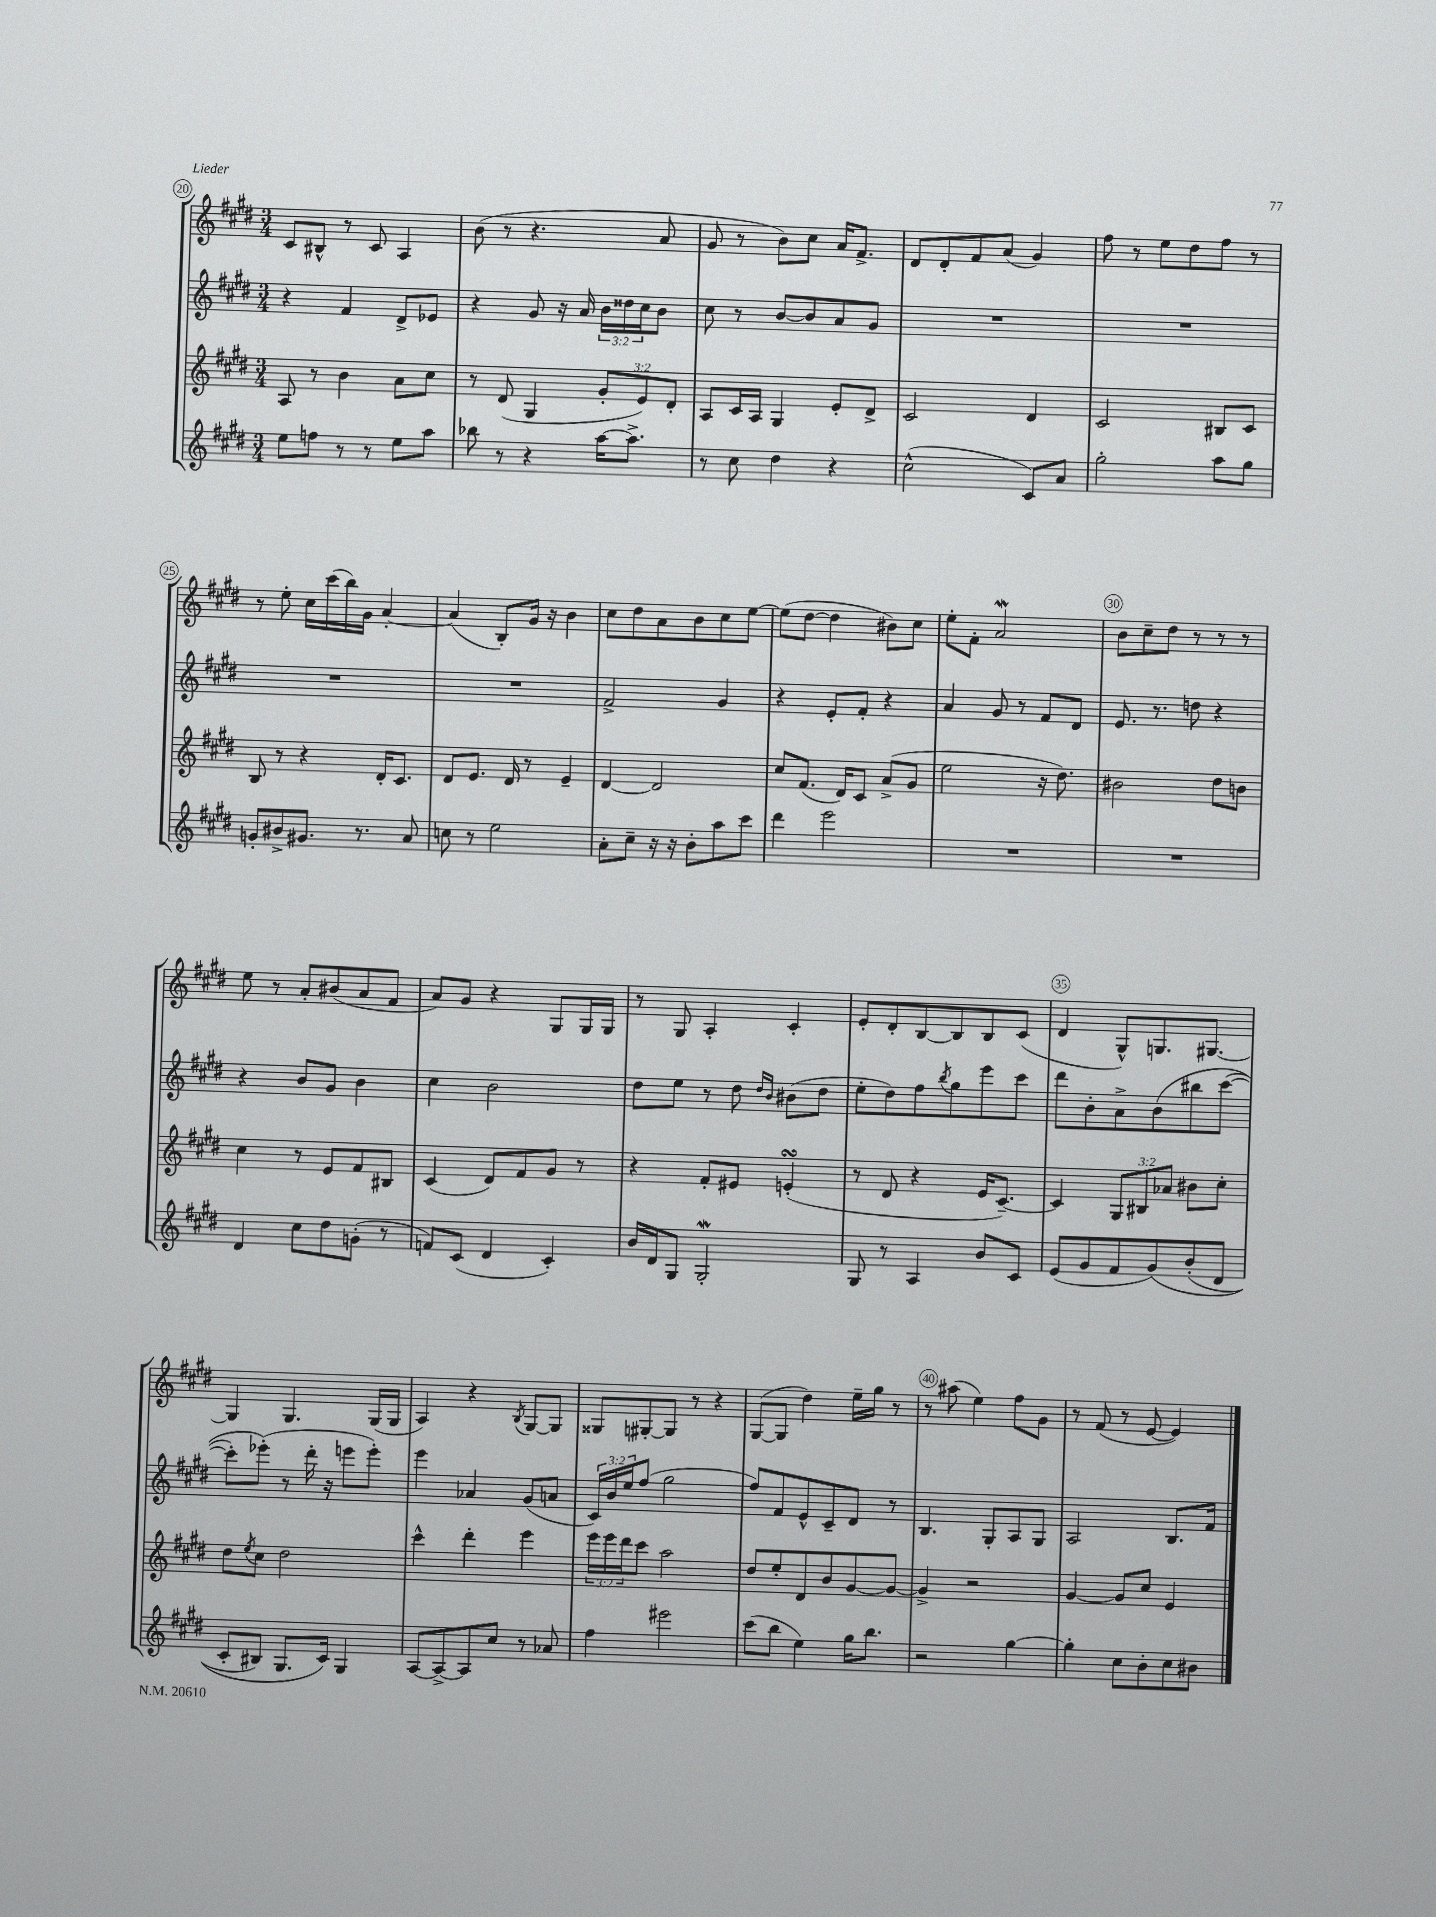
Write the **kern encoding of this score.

**kern	**kern	**kern	**kern
*part4	*part3	*part2	*part1
*staff4	*staff3	*staff2	*staff1
*clefG2	*clefG2	*clefG2	*clefG2
*k[f#c#g#d#]	*k[f#c#g#d#]	*k[f#c#g#d#]	*k[f#c#g#d#]
*M3/4	*M3/4	*M3/4	*M3/4
=20	=20	=20	=20
8ee\L	8A/	4r	8c#/L
8ffn\J	8r	.	8B#X^^/J
8r	4b\	4f#/	8r
8r	.	.	8c#/
8ee\L	8a\L	8d#^/L	4A/
8aa\J	8cc#\J	8e-X/J	.
=21	=21	=21	=21
8bb-X\	8r	4r	(8b\
8r	(8d#/	.	8r
4r	4G#/	8g#/	4.r
.	.	16r	.
.	.	16a/	.
[16aa\KL	12g#'/L	24b\LL	.
.	.	24dd##X\	.
8.aa^\J]	.	.	.
.	12e/)	24cc#\J	.
.	.	8b\J	8a/
.	12d#'/J	.	.
=22	=22	=22	=22
8r	8A/L	8cc#\	8g#/
8cc#\	16c#/L	8r	8r
.	16A/JJ	.	.
4dd#\	4G#/	[8b/L	8b\L)
.	.	8b/]	8cc#\J
4r	8e'/L	8a/	16a/KL
.	.	.	8.f#^/J
.	8d#^/J	8g#/J	.
=23	=23	=23	=23
(2cc#^^\	2c#/	2.r	8d#/L
.	.	.	8d#'/
.	.	.	8f#/
.	.	.	(8a/J
8c#/L)	4d#/	.	4g#/)
8a/J	.	.	.
=24	=24	=24	=24
2gg#'\	2c#/	2.r	8ff#\
.	.	.	8r
.	.	.	8ee\L
.	.	.	8dd#\
8aa\L	8B#X/L	.	8ff#\J
8gg#\J	8c#/J	.	8r
!!LO:LB:g=z
=25	=25	=25	=25
8gn'/L	8B/	2.r	8r
8b#X^/	8r	.	8ee'\
8.g#X/J	4r	.	16cc#\LL
.	.	.	(16ccc#\
.	.	.	16bb\)
8.r	.	.	16g#\JJ
.	16d#'/KL	.	[4a'/
.	8.c#/J	.	.
8a/	.	.	.
=26	=26	=26	=26
8ccn\	8d#/L	2.r	(4a/]
8r	8.e/J	.	.
2ee\	.	.	8B'/L)
.	16d#/	.	.
.	8r	.	16g#/Jk
.	.	.	16r
.	4e~/	.	4b\
=27	=27	=27	=27
8a'\L	[4d#/	2f#^/	8cc#\L
8cc#~\J	.	.	8dd#\
16r	2d#/]	.	8a\
16r	.	.	.
8b'\L	.	.	8b\
8aa\	.	4g#/	8cc#\
8ccc#\J	.	.	[8ee\J
=28	=28	=28	=28
4ddd#\	8cc#/L	4r	(8ee\L]
.	(8.f#/J	.	[8dd#\J
2eee\	.	8e'/L	4dd#\]
.	16d#/KL)	.	.
.	8c#/J	8f#'/J	.
.	(8a^/L	4r	8b#X\L)
.	8g#/J	.	8cc#\J
=29	=29	=29	=29
2.r	2ee\	4a/	8ee'\L
.	.	.	8f#'\J
.	.	8g#/	2aw/
.	.	8r	.
.	16r	8f#/L	.
.	8.dd#\)	.	.
.	.	8d#/J	.
=30	=30	=30	=30
2.r	2b#X\	8.e/	8b\L
.	.	.	8cc#~\
.	.	8.r	.
.	.	.	8dd#\J
.	.	8ddn\	8r
.	8dd#\L	4r	8r
.	8bn\J	.	8r
!!LO:LB:g=z
=31	=31	=31	=31
4d#/	4cc#\	4r	8ee\
.	.	.	8r
8cc#\L	8r	8b/L	8a'/L
8dd#\	8e/L	8g#/J	(8b#X/
(8gn'\J	8f#/	4b\	8a/
8r	8B#X/J	.	8f#/J
=32	=32	=32	=32
8fn/L)	(4c#/	4cc#\	8a/L)
(8c#/J	.	.	8g#/J
4d#/	8d#/L)	2b\	4r
.	8f#/	.	.
4c#'/)	8g#/J	.	8G#/L
.	8r	.	16G#/L
.	.	.	16G#/JJ
=33	=33	=33	=33
16b/LL	4r	8dd#\L	8r
16d#/J	.	.	.
8G#/J	.	8ee\J	8G#/
2G#W'/	8f#'/L	8r	4A'/
.	8e#X/J	8dd#\	.
.	.	16qqdd#/LL	.
.	.	16qqb/JJ	.
.	(4ensSSs'/	(8b#X\L	4c#'/
.	.	8dd#\J	.
=34	=34	=34	=34
8G#/	8r	8ee'\L	8e'/L
8r	8d#/	8dd#\)	8d#'/
4A/	4r	8ff#\	[8B/
.	.	8qbb/	.
.	.	8gg#\	8B/]
8b/L	16e/KL	8eee\	8B/
.	[8.c#~/J)	.	.
8c#/J	.	8ccc#\J	(8c#/J
=35	=35	=35	=35
(8e/L	4c#/]	8ddd#\L	4d#/
8g#/	.	8b'\	.
8f#/	12G#/L	8a^\	8G#^^/L)
.	12B#X/	.	.
(8g#/)	.	(8b\	8.Gn/
.	12a-X/J	.	.
(8b'/	8b#X\L	8bb#X\	.
.	.	.	[8.G#X/J
8d#/J	8cc#'\J	([8ccc#\J	.
!!LO:LB:g=z
=36	=36	=36	=36
8c#'/L	8dd#\L	8ccc#'\L])	4G#/]
.	8qee/	.	.
8B#X/J)	8cc#\J	(8eee-X'\J)	.
8.G#/L	2dd#\	8r	4.G#/
.	.	16ddd#'\	.
16c#/Jk)	.	16r	.
4G#/	.	8eeen\L	.
.	.	8eee'\J)	(16G#/LL
.	.	.	16G#/JJ
=37	=37	=37	=37
[8A/L	4ccc#^^\	4eee\	4A/)
8A^/_	.	.	.
8A/]	4ddd#'\	4a-X/	4r
8cc#/J	.	.	.
.	.	.	8qB/
8r	4eee\	(8g#/L	[8G#/L
8a-X/	.	8an/J	8G#/J]
=38	=38	=38	=38
4ff#\	24eee\LL	24c#/LL)	8G##X/L
.	24eee\	24b/	.
.	24ddd#\J	24ee/J	.
.	8ccc#\J	(8ff#/J	[8G#X'/
2eee#X\	2aa\	2gg#\	8G#/J]
.	.	.	8r
.	.	.	4r
=39	=39	=39	=39
(8ccc#\L	8dd#/L	8ff#/L)	([8G#/L
8bb\J	8ee'/	8f#/	8G#/J]
4ee\)	8d#/	8e^^/	4dd#\)
.	8b/	8c#~/	.
16gg#\KL	[8g#/	8d#/J	16ee~\LL
8.bb\J	.	.	16gg#\JJ
.	8g#/J_	8r	8r
=40	=40	=40	=40
2r	4g#^/]	4.B/	8r
.	.	.	(8aa#X\
.	2r	.	4ee\)
.	.	8G#'/L	.
[4gg#\	.	8A/	8ff#\L
.	.	8G#/J	8g#\J
=41	=41	=41	=41
4gg#'\]	[4g#/	2A/	8r
.	.	.	(8f#/
8cc#\L	8g#/L]	.	8r
8b'\	8cc#/J	.	[8e/
8cc#\	4e/	8.B/L	4e/])
8b#X\J	.	.	.
.	.	16f#/Jk	.
==	==	==	==
*-	*-	*-	*-
